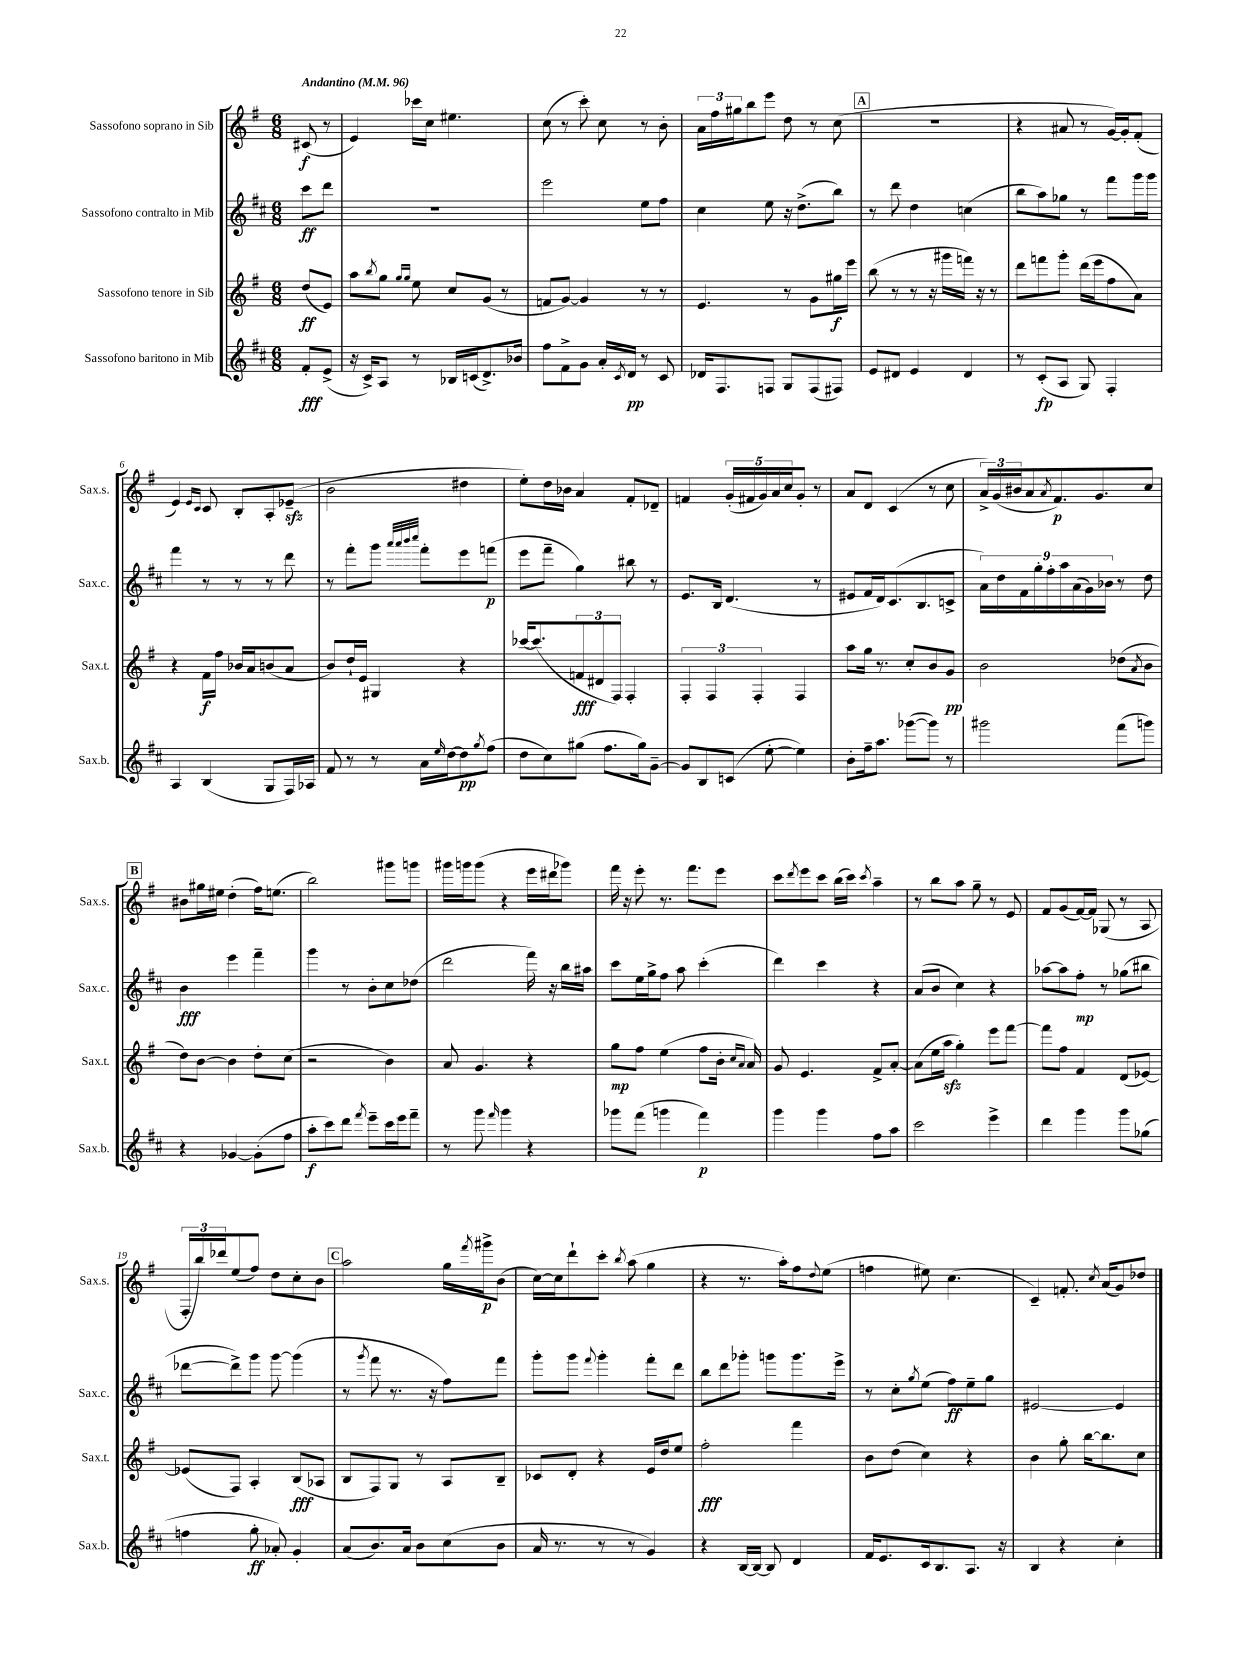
<<
\new StaffGroup <<
\new Staff = "s0" \with { instrumentName = "Sassofono soprano in Sib" shortInstrumentName = "Sax.s." } {
    \clef treble \key g \major \numericTimeSignature \time 6/8 \partial 4 \tempo "Andantino" 4 = 96
    cis'8\f( r8 |
    e'4) ces'''16 c''16 eis''4. |
    c''8( r8 c'''8-.) c''8 r8 b'8-. |
    \tuplet 3/2 { a'16 fis''16 gis''16 } b''8 e'''8 d''8 r8 c''8( |
    \mark \markup { \box "A" } R2. |
    r4 ais'8 r8 g'16~) g'16-. fis'8-.( |
    e'4) \grace { e'16 c'16 } c'8 b8-. a8-. ees'8--\sfz( |
    b'2 dis''4 |
    e''8-.) d''16 bes'16 a'4 fis'8-. des'8-- |
    f'4 \tuplet 5/4 { g'16-.( fis'16 g'16) a'16 c''16 } g'8-. r8 |
    a'8 d'8 c'4( r8 c''8 |
    \tuplet 3/2 { a'16->) g'16( bis'16 } a'8 \acciaccatura { a'8 } fis'8.\p) g'8. c''8 |
    \mark \markup { \box "B" } bis'8 gis''16 eis''16 d''4-.( fis''16) e''8.( |
    b''2) gis'''8 g'''8 |
    gis'''16 g'''16 g'''8( r4 e'''16 dis'''16 ges'''8) |
    fis'''16 r16 e'''8-. r8. fis'''8. e'''8 |
    c'''8 \acciaccatura { d'''8 } e'''8 c'''8 b''16( c'''16) \acciaccatura { c'''8 } a''4-- |
    r8 b''8 a''8 g''8-- r8 e'8 |
    fis'8 g'8( fis'16~) fis'16 ges8( r8 a8 |
    \tuplet 3/2 { fis16-. b''16) des'''16 } e''8( fis''8) d''8 c''8-. b'8 |
    \mark \markup { \box "C" } a''2 g''16 \acciaccatura { fis'''8 } gis'''16->\p b'8( |
    c''16~) c''16 d'''8-! c'''8-. \acciaccatura { b''8 } a''8( g''4 |
    r4 r8. a''16-.) fis''8 \appoggiatura { d''8 } e''8( |
    f''4 eis''8) c''4.( |
    c'4--) f'8.-. \acciaccatura { c''8 } a'16( g'8) des''8 \bar "|." |
}
\new Staff = "s1" \with { instrumentName = "Sassofono contralto in Mib" shortInstrumentName = "Sax.c." } {
    \clef treble \key d \major \numericTimeSignature \time 6/8 \partial 4
    cis'''8\ff d'''8 |
    R2. |
    e'''2 e''8 fis''8 |
    cis''4 e''8 r16 d''8.->( b''8) |
    \mark \markup { \box "A" } r8 d'''8 d''4 c''4( |
    b''8 a''8) ges''8 r8 fis'''8 g'''16 g'''16 |
    fis'''4 r8 r8 r8 d'''8 |
    r8 fis'''8-. g'''8 \grace { a'''32 a'''32 b'''32 cis''''32 } fis'''8-. e'''8 f'''8\p( |
    e'''8 fis'''8-- g''4) bis''8 r8 |
    e'8. b16 d'4.( r8 |
    eis'8 fis'16 d'16) cis'8.( b8. c'8-> |
    \tuplet 9/8 { a'16) d''16 fis'16 g''16-. fis''16-. a''16 a'16( g'16) bes'16 } r8 d''8 |
    \mark \markup { \box "B" } b'4\fff e'''4 fis'''4-- |
    g'''4 r8 b'8-. cis''8 des''8( |
    d'''2 fis'''16) r16 b''16 ais''16 |
    cis'''8 e''16 g''16-> fis''8 a''8 cis'''4-.( |
    d'''4) cis'''4 r4 |
    a'8( b'8 cis''4) r4 |
    aes''8~ aes''8 fis''8-.\mp r8 ges''8( bis''8 |
    des'''8~ des'''8->) g'''8 g'''8~ g'''4( |
    \mark \markup { \box "C" } r8 \acciaccatura { g'''8 } fis'''8 r8. r16 fis''8) fis'''8 |
    g'''8-. g'''8 \appoggiatura { fis'''8 } g'''4-. fis'''8-. d'''8 |
    b''8 d'''8 ges'''8-. g'''8 g'''8. e'''16-> |
    r8 cis''8-. \acciaccatura { g''8 } e''8( fis''8\ff) e''8-- g''8 |
    eis'2~ eis'4 \bar "|." |
}
\new Staff = "s2" \with { instrumentName = "Sassofono tenore in Sib" shortInstrumentName = "Sax.t." } {
    \clef treble \key g \major \numericTimeSignature \time 6/8 \partial 4
    d''8\ff( e'8) |
    a''8 \acciaccatura { b''8 } g''8 \grace { g''16 g''16 } e''8 c''8 g'8( r8 |
    f'8 g'8~) g'4 r8 r8 |
    e'4. r8 g'8 gis''16\f e'''16 |
    \mark \markup { \box "A" } b''8( r8 r8 r16 gis'''16 f'''16) r16 r8 |
    d'''8 f'''8 g'''8-. d'''16( e'''16 fis''8 a'8) |
    r4 fis'16\f fis''16 bes'16 a'16 b'8( a'8 |
    b'8) d''16-! e'16 gis4 r4 |
    ces'''16~ ces'''8.( \tuplet 3/2 { f'8\fff dis'8 fis8) } fis4-. |
    \tuplet 3/2 { fis4-. fis4 fis4-. } fis4 |
    a''8 g''16 r8. c''8-. b'8 g'8\pp |
    b'2 des''8( \acciaccatura { a'8 } b'8 |
    \mark \markup { \box "B" } d''8) b'8~ b'4 d''8-. c''8( |
    r2 b'4) |
    a'8 g'4. r4 |
    g''8\mp fis''8 e''4( fis''8 b'16-. \grace { c''16 a'16 } a'16) |
    g'8 e'4. fis'8-> a'8~-. |
    a'8( e''16 a''16\sfz g''4-.) e'''8 fis'''8~ |
    fis'''8 fis''8 fis'4 d'8( ees'8~) |
    ees'8( fis8) a4-. b8\fff( aes8 |
    \mark \markup { \box "C" } b8 fis8) g8 r8 a8 b8-- |
    ces'8 d'8-. r4 e'16 d''16 e''8 |
    fis''2-.\fff fis'''4 |
    b'8 d''8( c''4) r4 |
    b'4 g''8-. b''16~ b''8. c''8 \bar "|." |
}
\new Staff = "s3" \with { instrumentName = "Sassofono baritono in Mib" shortInstrumentName = "Sax.b." } {
    \clef treble \key d \major \numericTimeSignature \time 6/8 \partial 4
    fis'8-.\fff e'8->( |
    r16 cis'16->) a8 r8 bes16 c'16( d'8.->) bes'16 |
    fis''8 fis'8-> g'8 a'16-. \acciaccatura { cis'8 } d'16\pp r8 cis'8 |
    des'16 fis8. f8 g8 f8( fis8) |
    \mark \markup { \box "A" } e'8 dis'8 e'4 dis'4 |
    r8 cis'8-.\fp( a8 g8) fis4-. |
    a4 b4( g8 fis16) aes16 |
    fis'8 r8 r8 a'16 \grace { e''16 } d''16~ d''8\pp \acciaccatura { g''8 } fis''8( |
    d''8 cis''8) gis''8( fis''8. gis''16) g'8~-- |
    g'8 b8 c'8( e''8~-. e''4) |
    b'8-. fis''16-- a''8. ges'''8~( ges'''8) r8 |
    gis'''2 fis'''8( g'''8) |
    \mark \markup { \box "B" } r4 ges'4~ ges'8-.( fis''8 |
    a''8-.\f cis'''8) d'''8 \acciaccatura { fis'''8 } e'''8-- cis'''16 e'''16 fis'''8-- |
    r8 g'''8 \grace { fis'''16 } g'''4 r4 |
    ges'''8 fis'''8( g'''4 fis'''4\p) |
    g'''4 g'''4 fis''8 a''8 |
    cis'''2 e'''4-> |
    d'''4 g'''4 g'''8 ges''8( |
    f''4 g''8-.\ff aes'8-.) g'4-. |
    \mark \markup { \box "C" } a'8( b'8.) a'16 b'8 cis''8( b'8 |
    a'16 r8. r8 r8 g'4) |
    r4 b16~ b16~ b8 d'4 |
    fis'16 e'8. cis'16 b8. a8. r16 |
    b4 r4 cis''4-. \bar "|." |
}
>>
>>
